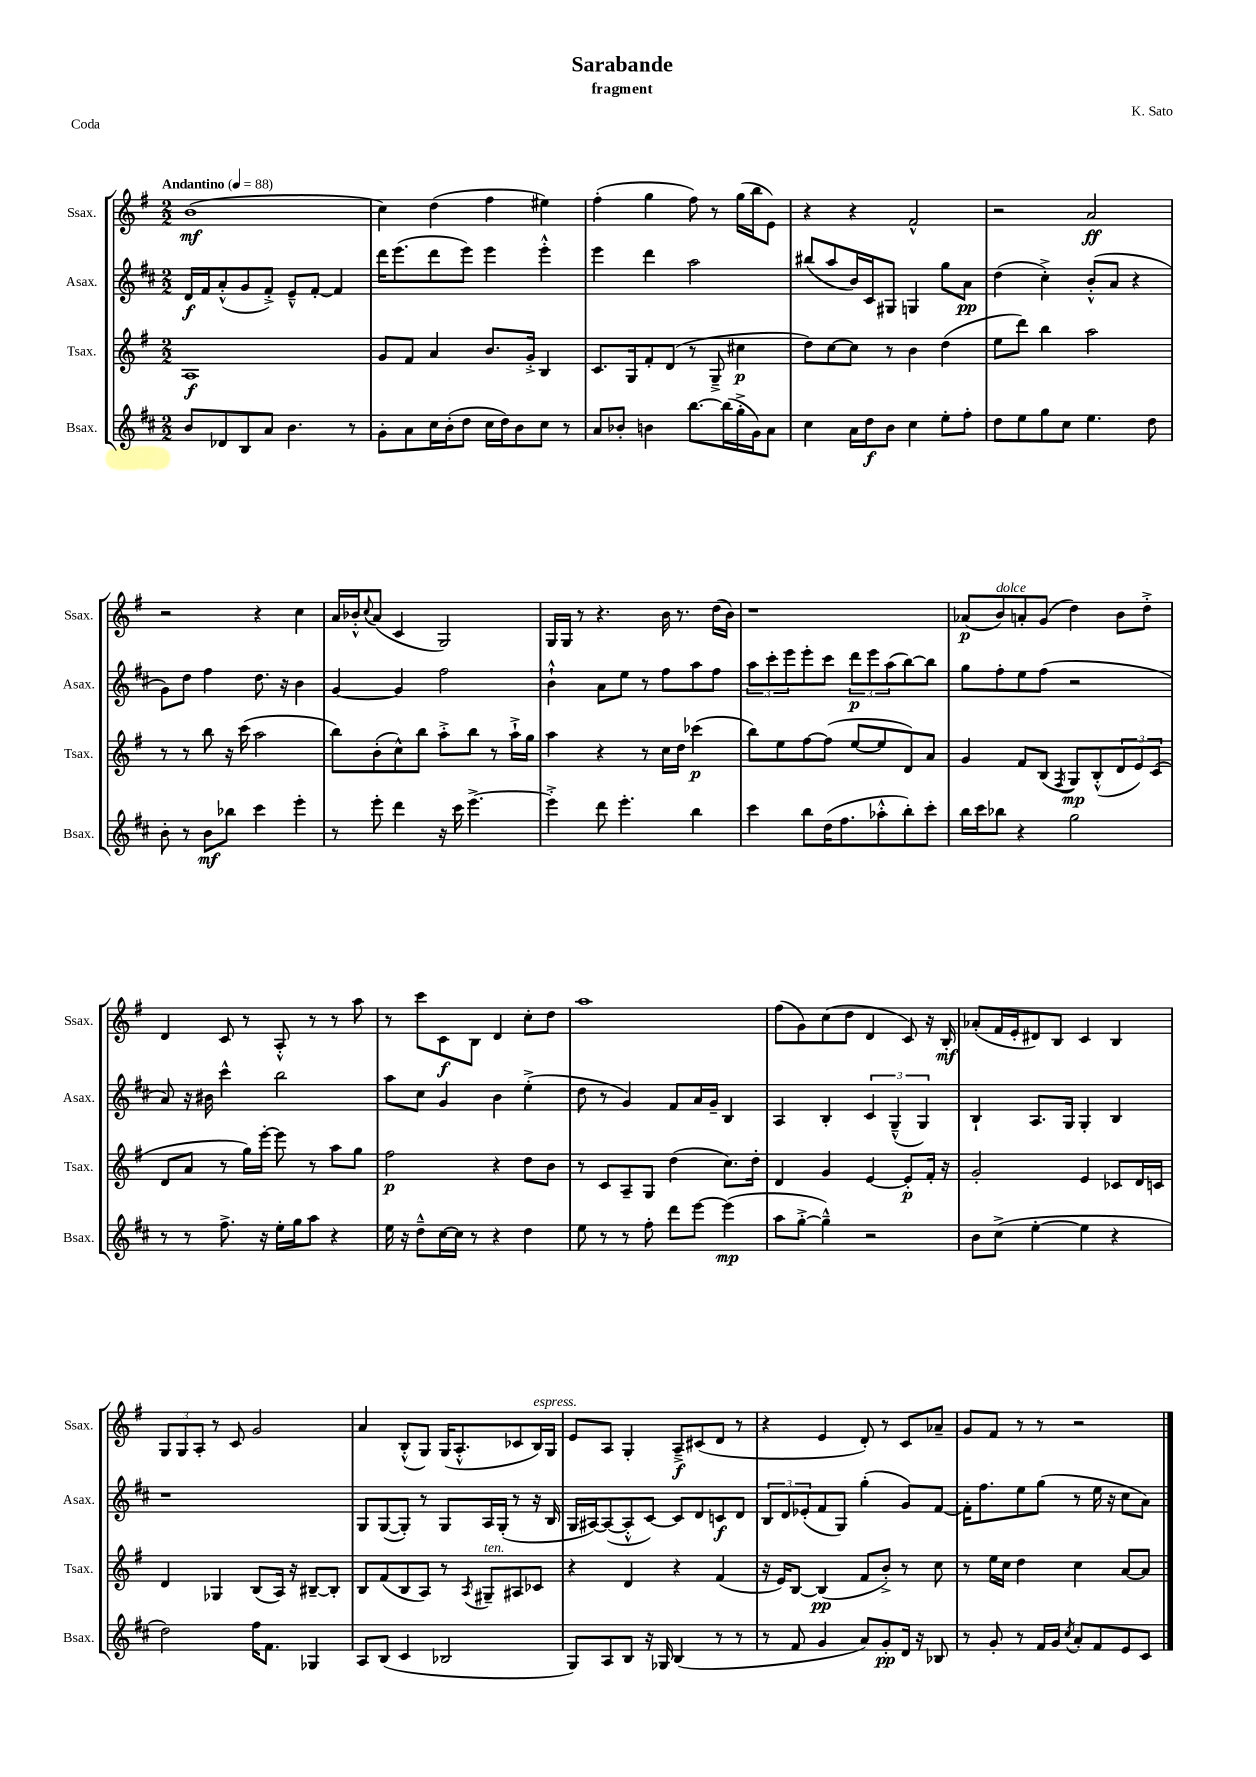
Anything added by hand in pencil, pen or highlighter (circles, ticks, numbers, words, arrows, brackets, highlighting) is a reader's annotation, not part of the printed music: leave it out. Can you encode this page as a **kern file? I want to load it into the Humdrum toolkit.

**kern	**kern	**kern	**kern
*staff4	*staff3	*staff2	*staff1
*clefG2	*clefG2	*clefG2	*clefG2
*k[f#c#]	*k[f#]	*k[f#c#]	*k[f#]
*M2/2	*M2/2	*M2/2	*M2/2
*MM88	*MM88	*MM88	*MM88
8b	1A	16d	(1b
.	.	16f#	.
8d-	.	(8a'^^	.
8B	.	8g	.
8a	.	8f#'^)	.
4.b	.	8e~^^	.
.	.	[8f#'	.
.	.	4f#]	.
8r	.	.	.
=	=	=	=
8g'	8g	16ddd	4cc)
.	.	(8.eee	.
8a	8f#	.	.
16cc#	4a	8ddd	(4dd
(16b'	.	.	.
8dd	.	8eee)	.
16cc#	8.b	4eee	4ff#
16dd)	.	.	.
8b	.	.	.
.	16g'^	.	.
8cc#	4B	4eee'^^	4ee#)
8r	.	.	.
=	=	=	=
8a	8.c	4eee	(4ff#'
8b-'	.	.	.
.	16G	.	.
4b	8f#'	4ddd	4gg
.	(8d	.	.
[8.bb	8r	2aa	8ff#)
.	8G~^	.	8r
(16bb]	.	.	.
16gg'^	4cc#	.	(16gg
16g)	.	.	16bb
8a	.	.	8e)
=	=	=	=
4cc#	8dd)	(8bb#	4r
.	[8cc	8aa	.
16a	8cc]	16b)	4r
16dd	.	16c#	.
8b	8r	8G#	.
4cc#	4b	4G	2f#^^
8ee'	(4dd	8gg	.
8ff#'	.	8a	.
=	=	=	=
8dd	8ee	(4dd	2r
8ee	8ddd)	.	.
8gg	4bb	4cc#'^)	.
8cc#	.	.	.
4.ee	2aa	(8b'^^	2a
.	.	8a	.
.	.	4r	.
8dd	.	.	.
=	=	=	=
8b'	8r	8g)	2r
8r	8r	8dd	.
8b	8bb	4ff#	.
8bb-	16r	.	.
.	(16ccc	.	.
4ccc#	2aa	8.dd	4r
.	.	16r	.
4eee'	.	4b	4cc
=	=	=	=
8r	8bb)	[4g	16a
.	.	.	16b-'^^
.	.	.	8qqcc
8eee'	(8b'	.	(8a
4ddd	8cc^^)	4g]	4c
.	8bb	.	.
16r	8aa'^	2ff#	2G)
16ccc#	.	.	.
[4.eee^	8bb	.	.
.	8r	.	.
.	16aa`^	.	.
.	16gg	.	.
=	=	=	=
4eee'^]	4aa	4b`^^	16G
.	.	.	16G
.	.	.	8r
8ddd	4r	8a	4.r
4.eee'	.	8ee	.
.	8r	8r	.
.	16cc	8ff#	16b
.	16dd	.	8.r
4bb	(4ccc-	8aa	.
.	.	8ff#	(16dd
.	.	.	16b)
=	=	=	=
4ccc#	8bb)	12aa	1r
.	.	12ccc#'	.
.	8ee	.	.
.	.	12eee	.
8bb	[8ff#	8eee'	.
(16dd	(8ff#]	8ccc#	.
8.ff#	.	.	.
.	[8ee	12ddd	.
.	.	12eee	.
8aa-'^^	8ee]	.	.
.	.	(12aa	.
8bb')	8d)	[8bb)	.
8ccc#'	8a	8bb]	.
=	=	=	=
16bb	4g	8gg	(8a-
16ccc#	.	.	.
8bb-	.	8ff#'	8b)
4r	8f#	8ee	8a'
.	(8B	(8ff#	(8g
.	8qF#	.	.
2gg	8G)	2r	4dd)
.	(8B'^^	.	.
.	12d	.	8b
.	12e)	.	.
.	.	.	8dd'^
.	(12c	.	.
=	=	=	=
8r	8d	8a)	4d
8r	8a	16r	.
.	.	16b#	.
8.ff#^	8r	4ccc#^^	8c
.	16gg)	.	8r
16r	[16eee'	.	.
16ee'	8eee]	2bb	8A'^^
16gg	.	.	.
8aa	8r	.	8r
4r	8aa	.	8r
.	8gg	.	8aa
=	=	=	=
16ee	2ff#	8aa	8r
16r	.	.	.
8dd~^^	.	8cc#	8ccc
[16cc#	.	4g	8c
16cc#]	.	.	.
8r	.	.	8B
4r	4r	4b	4d
4dd	8dd	(4ee'^	8cc'
.	8b	.	8dd
=	=	=	=
8ee	8r	8dd	1aa
8r	8c	8r	.
8r	8A~	4g)	.
8ff#'	8G	.	.
8ddd	(4dd	8f#	.
[8eee	.	16a	.
.	.	16g~	.
(4eee]	8.cc)	4B	.
.	16dd'	.	.
=	=	=	=
8aa	4d	4A	(8ff#
[8gg'^	.	.	8g)
4gg~^^])	4g	4B'	(8cc
.	.	.	8dd
2r	[4e	6c#	4d
.	.	(6G~^^	.
.	8e']	.	8c)
.	.	6G)	.
.	16f#'	.	16r
.	16r	.	16B'
=	=	=	=
8b	2g'	4B`	(8a-'
(8cc#^	.	.	16f#
.	.	.	16e'
[4ee'	.	8.A	8d#)
.	.	.	8B
.	.	16G	.
4ee]	4e	4G'	4c
4r	8c-	4B	4B
.	16d	.	.
.	16c	.	.
=	=	=	=
2dd)	4d	1r	12G
.	.	.	12G
.	.	.	12A'
.	4G-	.	8r
.	.	.	8c
16ff#	(8B	.	2g
8.f#	.	.	.
.	16A)	.	.
.	16r	.	.
4G-	[8B#~	.	.
.	8B#']	.	.
=	=	=	=
8A	8B	8G	4a
(8B	(8f#	([8G	.
4c#	8B	8G'])	(8B'^^
.	8A)	8r	8G)
2B-	8r	8G	(16G
.	.	.	8.A'^^
.	8qA	.	.
.	8G#~	16A	.
.	.	(16G'	.
.	8A#	8r	8c-
.	8c-	16r	16B)
.	.	16B	16G
=	=	=	=
8G)	4r	16G	8e
.	.	[16A#)	.
8A	.	(8A#_	8A
8B	4d	8A#'^^]	4G'
16r	.	[8c#)	.
16G-	.	.	.
(4B	4r	8c#]	8A~^
.	.	8d	(8c#
8r	(4f#	8c	8d
8r	.	8d	8r
=	=	=	=
8r	16r	12B	4r
.	16e)	.	.
.	.	12d	.
8f#	[8B	.	.
.	.	(12e-'	.
4g	(4B]	8f#	4e
.	.	8G)	.
8a)	8f#	(4gg'	8d')
8g'	8b'^)	.	8r
16d	8r	8g)	8c
16r	.	.	.
8B-	8cc	[8f#	8a-~
=	=	=	=
8r	8r	16f#']	8g
.	.	8.ff#	.
8g'	16ee	.	8f#
.	16cc	.	.
8r	4dd	8ee	8r
16f#	.	(8gg	8r
16g	.	.	.
8qcc#	.	.	.
8a'	4cc	8r	2r
8f#	.	16ee	.
.	.	16r	.
8e	[8a	8cc#	.
8c#	8a]	8a)	.
==	==	==	==
*-	*-	*-	*-
